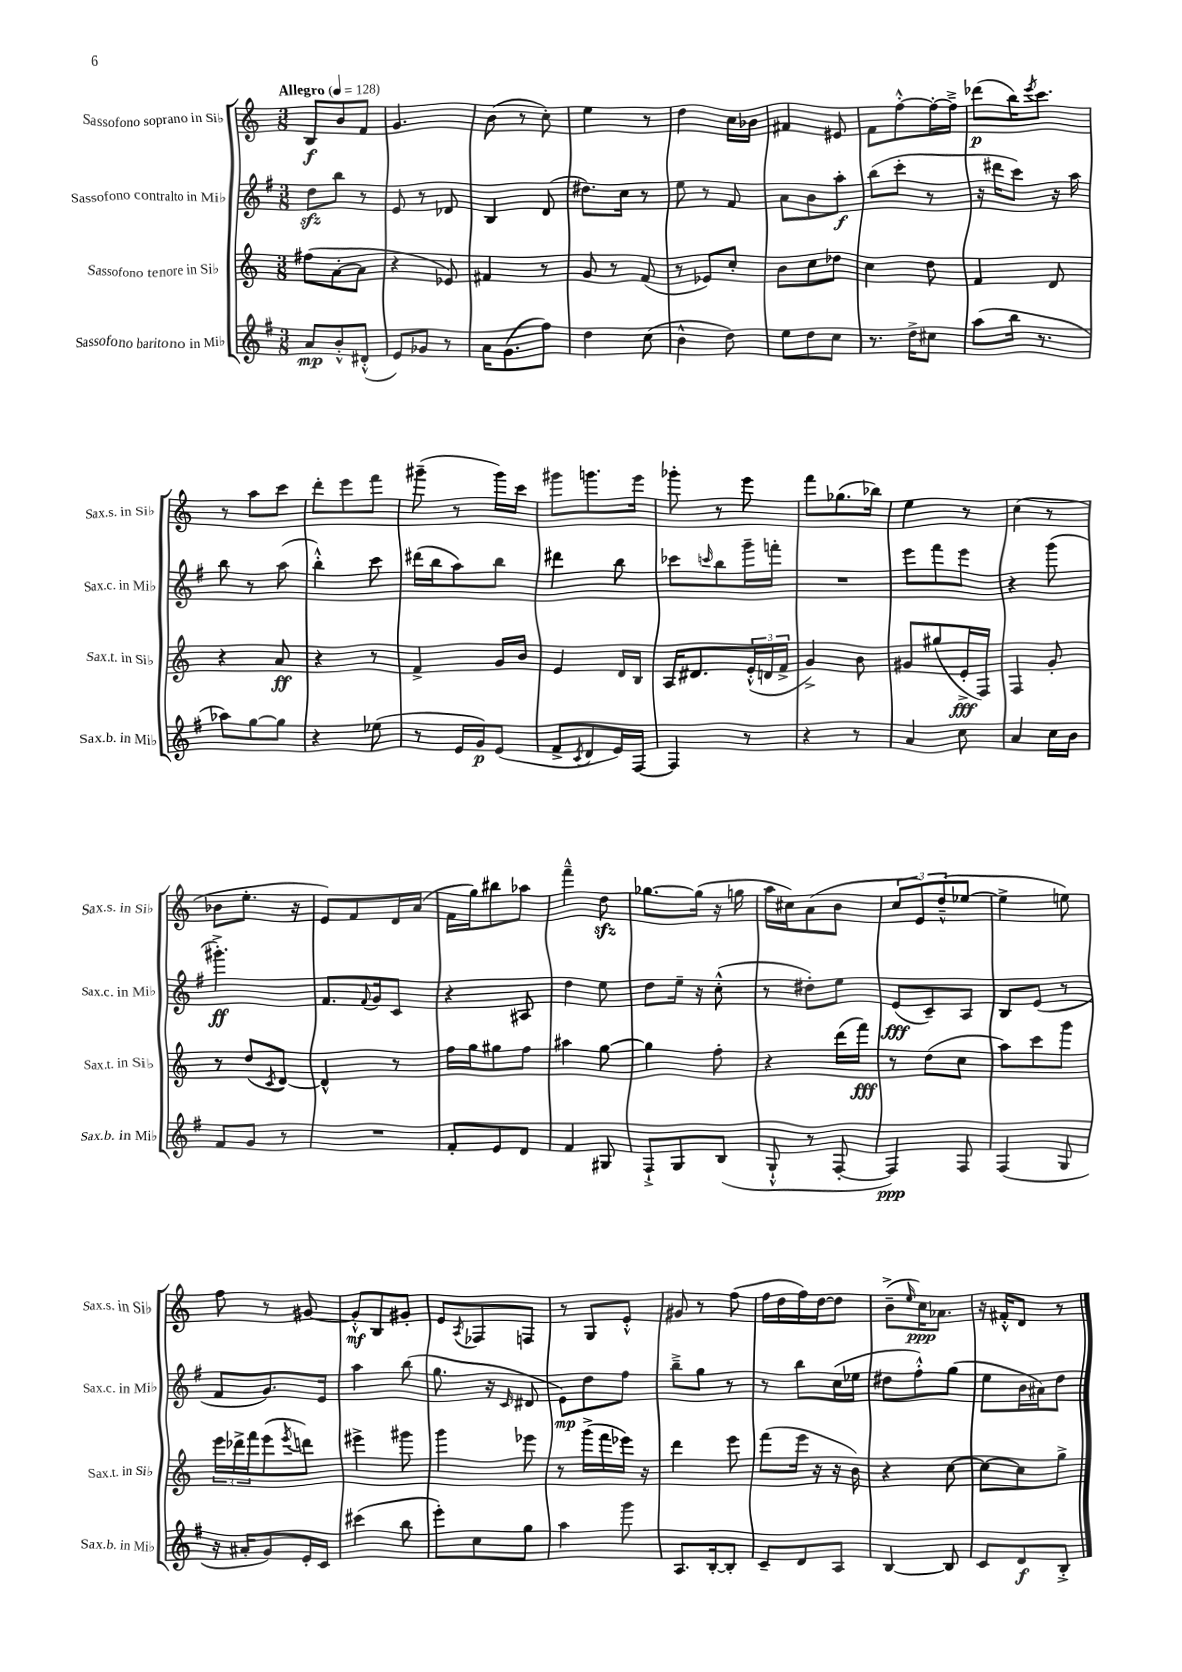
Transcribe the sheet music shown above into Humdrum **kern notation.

**kern	**kern	**kern	**kern
*staff4	*staff3	*staff2	*staff1
*clefG2	*clefG2	*clefG2	*clefG2
*k[f#]	*k[]	*k[f#]	*k[]
*M3/8	*M3/8	*M3/8	*M3/8
*MM128	*MM128	*MM128	*MM128
8a/L	(8ff#\L	8dd\L	8B/L
8b'^^/	[8a'\	8bb\J	8b/
(8d#'^^/J	8a\]J	8r	8f/J
=	=	=	=
8e/L)	4r	8e/	4.g/
8g-/J	.	8r	.
8r	8e-/)	8d-/	.
=	=	=	=
16a\LK	4f#/	4B/	(8b\
(8.g\	.	.	.
.	.	.	8r
8ff#\J)	8r	(8d/	8cc'\)
=	=	=	=
4dd\	8g/	8.dd#\L)	4ee\
.	8r	.	.
.	.	16cc\Jk	.
(8cc\	(8f/	8r	8r
=	=	=	=
4b^^\	8r	8ee\	4dd\
.	8e-/L)	8r	.
8dd\)	8cc'/J	8f#/	16cc\LL
.	.	.	16b-\JJ
=	=	=	=
8ee\L	8b\L	8a\L	4f#/
8dd\	8cc\	8b\	.
8cc\J	8dd-\J	8aa'\J	8e#/
=	=	=	=
8.r	4cc\	(8bb\L	8f\L
.	.	8ccc'\J	[8ff'^^\
16dd^\LK	.	.	.
8cc#\J	8dd\	8r	16ff'\_L
.	.	.	16ff~^\]JJ
=	=	=	=
(8aa\L	4f/	16r	(8ddd-\L
.	.	16ddd#\LK	.
16bb\Jk	.	8ccc\J)	16bb\K)
.	.	.	8qeee/
8.r	.	.	8.ccc\J
.	8d/	16r	.
.	.	16aa\	.
=	=	=	=
8aa-\L)	4r	8bb\	8r
[8gg\	.	8r	8aa\L
8gg\]J	8a/	(8aa\	8ccc\J
=	=	=	=
4r	4r	4bb'^^\)	8ddd'\L
.	.	.	8eee\
(8ee-\	8r	8ccc\	8fff\J
=	=	=	=
8r	4f^/	(16ddd#\LL	(8ggg#~\
.	.	16bb\J	.
16e/LL	.	8aa\)	8r
16g/J)	.	.	.
(8e/J	16g/LL	8bb\J	16ggg#\LL)
.	16b/JJ	.	16ccc\JJ
=	=	=	=
8f#^/L	4e/	4ddd#\	8ggg#\L
8qc/	.	.	.
8d/	.	.	8.ggg\
16e/L)	16d/LL	8bb\	.
[16F#/JJ	16B/JJ	.	16eee\Jk
=	=	=	=
4F#/]	16A/LK	8ccc-\L	8ggg-'\
.	8.d#/	.	.
.	.	16qqccc/	.
.	.	8bb\	8r
8r	(24e'^^/L	16ggg~\L	8eee\
.	24d/	.	.
.	.	16fff'\JJ	.
.	24f^/JJ	.	.
=	=	=	=
4r	4g^/)	4.r	8fff\L
.	.	.	(8.gg-\
8r	8b\	.	.
.	.	.	16bb-\Jk)
=	=	=	=
4a/	8g#/L	8eee\L	4ee\
.	(8gg#/	8fff#\	.
8cc\	16e'^/L	8eee\J	8r
.	16F/JJ)	.	.
=	=	=	=
4a/	4F/	4r	(4cc\
16cc\LL	8g'/	(8ggg\	8r
16b\JJ	.	.	.
=	=	=	=
8f#/L	8r	4.ggg#'^\)	8b-\L
8g/J	(8dd/L	.	8.ee'\J
.	8qc/	.	.
8r	[8d/J)	.	.
.	.	.	16r
=	=	=	=
4.r	4d^^/]	8.f#/L	8e/L)
.	.	.	8f/
.	.	8qqf#/	.
.	.	16g/k	.
.	8r	8c/J	16d/L
.	.	.	(16a/JJ
=	=	=	=
8f#'/L	16ff\LL	4r	16f\LL
.	16gg\J	.	16gg\J)
8e/	8gg#\	.	8bb#\
8d/J	8ff\J	8A#/	8aa-\J
=	=	=	=
4f#/	4aa#\	4dd\	4fff~^^\
8G#/	[8gg\	8ee\	8dd\
=	=	=	=
8F#`^/L	4gg\]	8dd\L	[8.gg-\L
8G/	.	16ee~\Jk	.
.	.	16r	(16gg-\]Jk
(8B/J	8ff'\	(8cc'^^\	16r
.	.	.	16gg\
=	=	=	=
8G`^^/	4r	8r	16aa\LL
.	.	.	16cc#\J)
8r	.	8dd#'\L)	(8a\
[8F#'/	(16ddd\LL	8ee\J	8b\J
.	16fff\JJ)	.	.
=	=	=	=
4F#/])	8r	(8e/L	12cc/L
.	.	.	12e/)
.	(8dd\L	8c~/)	.
.	.	.	(12dd~^^/
8F#/	8cc\J	8A/J	[8ee-/J
=	=	=	=
(4F#/	8aa\L)	8B/L	4ee-^\]
.	8ccc\	(8e/J	.
8G/	8ggg\J	8r	8ee\)
=	=	=	=
16r	24eee\LL	8f#/L	8ff\
.	24ddd-^\	.	.
16a#'/LK	.	.	.
.	24fff\J	.	.
8g/)	(8eee\	8.g/)	8r
.	8qeee/	.	.
16e'/L	8ddd\J)	.	[8g#/
16c/JJ	.	16e/Jk	.
=	=	=	=
(4ccc#\	4eee#^\	4aa\	8g#'^^/]L
.	.	.	8B/
8bb\	8ggg#\	(8bb\	8g#'/J
=	=	=	=
8eee'\L)	4ggg\	8.gg\	8e/L
.	.	.	8qA/
8cc\	.	.	8F-/
.	.	16r	.
.	.	16qqc/	.
8gg\J	8eee-\	8d#/	8F/J
=	=	=	=
4aa\	8r	8e\L)	8r
.	(16ggg^\LL	8dd\	8G/L
.	16fff\	.	.
8ggg\	16eee-\JJ)	8ff#\J	8e'^^/J
.	16r	.	.
=	=	=	=
8.A/L	4ddd\	8bb~^\L	8g#/
.	.	8gg\J	8r
[16B'/k	.	.	.
8B'/]J	8eee\	8r	(8ff\
=	=	=	=
8c~/L	(8fff\L	8r	16ff\LL
.	.	.	16dd\
8d/	16eee\Jk	8bb\L	16ff\)
.	16r	.	[16dd\J
8A/J	16r	(16cc\L	8dd\]J
.	16b\)	16ee-\JJ	.
=	=	=	=
[4B/	4r	8dd#\L	(8b~^\L
.	.	.	16qqee/
.	.	8ff#'^^\)	16cc\K)
.	.	.	8.a-\J
8B/]	[8cc\	(8gg\J	.
=	=	=	=
8c/L	8cc\_L	8ee\L	16r
.	.	.	16f#'^^/LK
8d/	8cc\]	16b\L	8d/J
.	.	16a#\J)	.
8B'^/J	8gg^\J	8dd\J	8r
==	==	==	==
*-	*-	*-	*-
